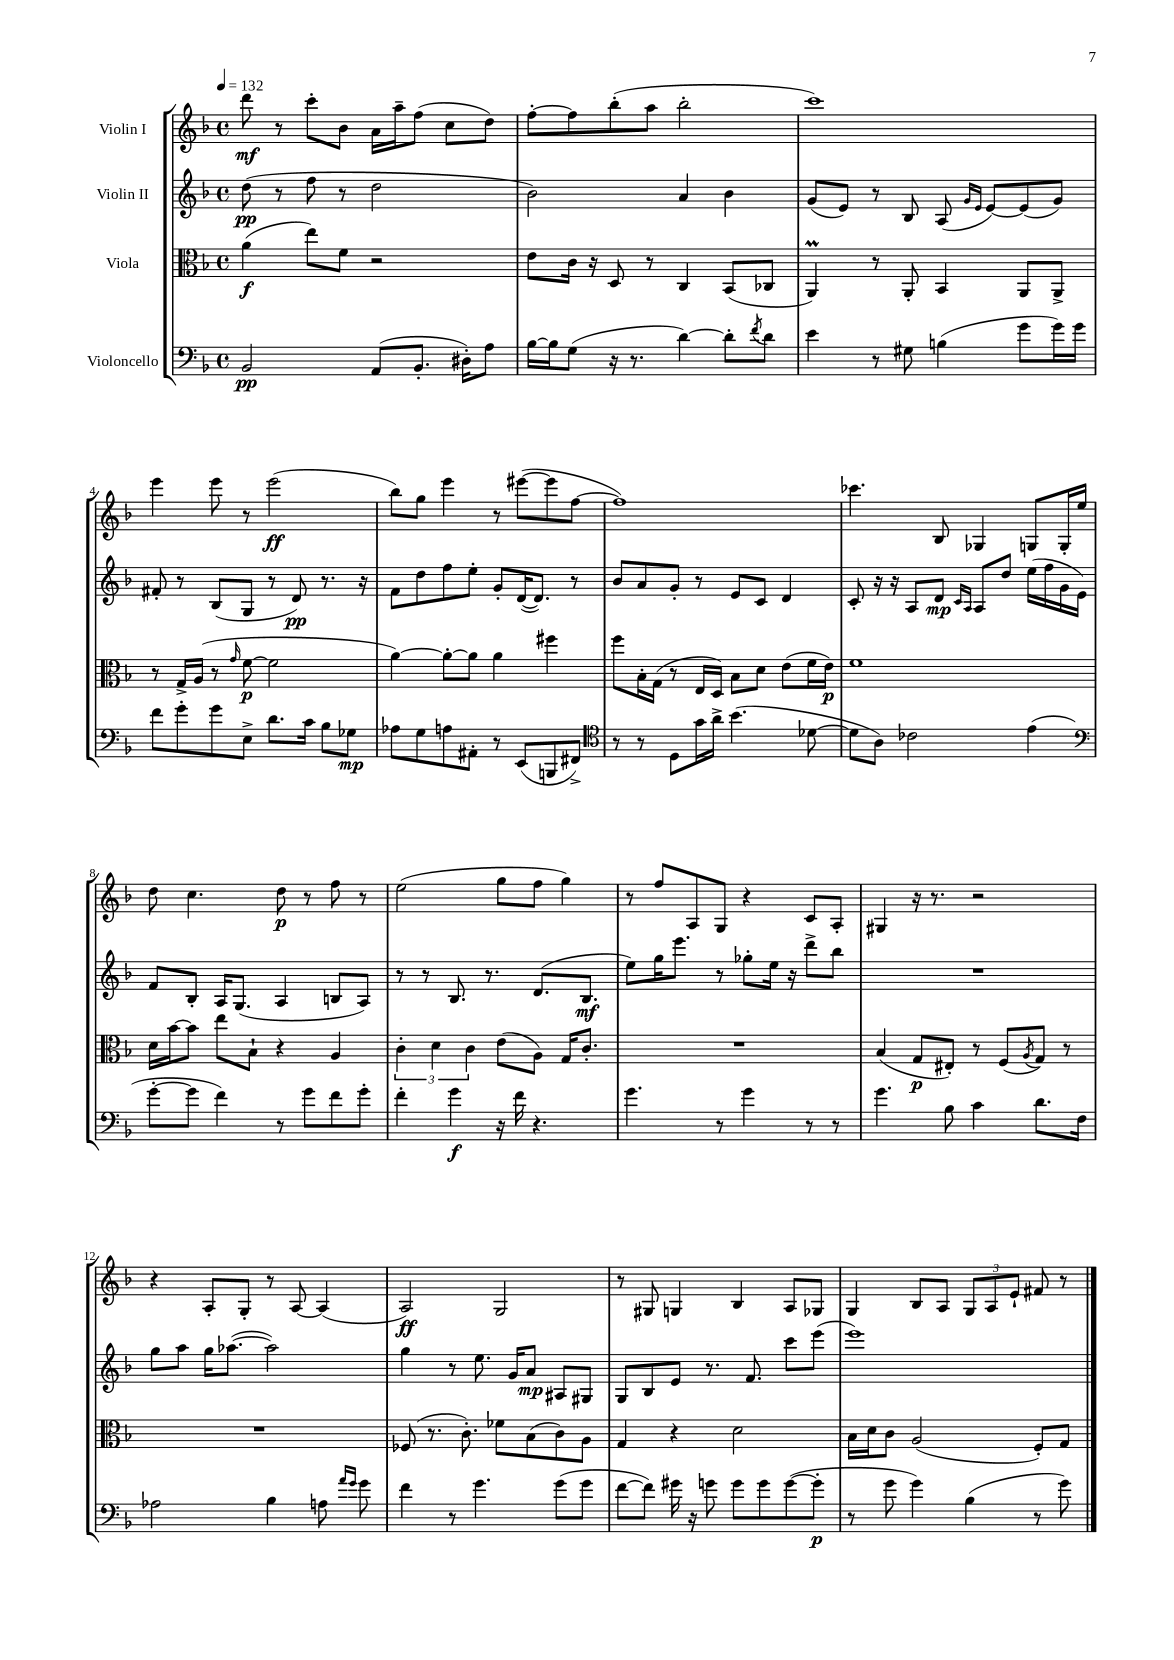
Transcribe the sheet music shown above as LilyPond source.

<<
\new StaffGroup <<
\new Staff = "s0" \with { instrumentName = "Violin I" } {
    \clef treble \key f \major \defaultTimeSignature \time 4/4 \tempo 4 = 132
    d'''8\mf r8 c'''8-. bes'8 a'16 a''16-- f''8( c''8 d''8) |
    f''8~-. f''8 bes''8-.( a''8 bes''2-. |
    c'''1) |
    e'''4 e'''8 r8 e'''2\ff( |
    bes''8) g''8 e'''4 r8 eis'''8~( eis'''8 f''8~ |
    f''1) |
    ces'''4. bes8 ges4 g8 g16-. e''16 |
    d''8 c''4. d''8\p r8 f''8 r8 |
    e''2( g''8 f''8 g''4) |
    r8 f''8 a8 g8 r4 c'8 a8-. |
    gis4 r16 r8. r2 |
    r4 a8-. g8-. r8 a8~ a4( |
    a2\ff) g2 |
    r8 gis8 g4 bes4 a8 ges8 |
    g4 bes8 a8 \tuplet 3/2 { g8 a8 e'8-! } fis'8 r8 \bar "|." |
}
\new Staff = "s1" \with { instrumentName = "Violin II" } {
    \clef treble \key f \major \defaultTimeSignature \time 4/4
    d''8\pp( r8 f''8 r8 d''2 |
    bes'2) a'4 bes'4 |
    g'8( e'8) r8 bes8 a8( \grace { g'16 e'16 } e'8~) e'8( g'8) |
    fis'8-. r8 bes8( g8 r8 d'8\pp) r8. r16 |
    f'8 d''8 f''8 e''8-. g'8-. d'16~( d'8.) r8 |
    bes'8 a'8 g'8-. r8 e'8 c'8 d'4 |
    c'8-. r16 r16 a8 d'8\mp \grace { c'16 a16 } a8 d''8 e''16( f''16 g'16 e'16) |
    f'8 bes8-. a16 g8.( a4 b8 a8) |
    r8 r8 bes8. r8. d'8.( bes8.\mf |
    e''8) g''16 e'''8. r8 ges''8-. e''16 r16 d'''8-> bes''8 |
    R1 |
    g''8 a''8 g''16 aes''8.~( aes''2) |
    g''4 r8 e''8. g'16 a'8\mp ais8 gis8 |
    g8 bes8 e'8 r8. f'8. c'''8 e'''8( |
    e'''1) \bar "|." |
}
\new Staff = "s2" \with { instrumentName = "Viola" } {
    \clef alto \key f \major \defaultTimeSignature \time 4/4
    a'4\f( e''8) f'8 r2 |
    e'8 c'16 r16 d8 r8 c4 bes,8( ces8 |
    a,4\prall) r8 a,8-. bes,4 a,8 a,8-> |
    r8 g16-> a16( r8 \grace { g'16 } f'8~\p f'2 |
    a'4~) a'8~-. a'8 a'4 fis''4 |
    f''8 bes16-. g16( r8 e16 d16) bes8 d'8 e'8( f'16 e'16\p) |
    f'1 |
    d'16 bes'16~ bes'8 e''8 bes8-! r4 a4 |
    \tuplet 3/2 { c'4-. d'4 c'4 } e'8( a8) g16 c'8.-. |
    R1 |
    bes4( g8\p eis8-.) r8 f8( \acciaccatura { a8 } g8) r8 |
    R1 |
    fes8( r8. c'8.-.) fes'8 bes8( c'8) a8 |
    g4 r4 d'2 |
    bes16 d'16 c'8 a2( f8-.) g8 \bar "|." |
}
\new Staff = "s3" \with { instrumentName = "Violoncello" } {
    \clef bass \key f \major \defaultTimeSignature \time 4/4
    bes,2\pp a,8( bes,8.-. dis16-.) a8 |
    bes16~ bes16 g8( r16 r8. d'4~) d'8-. \acciaccatura { f'8 } d'8 |
    e'4 r8 gis8 b4( g'8 g'16) g'16 |
    f'8 g'8-. g'8 e8-> d'8. c'16 bes8 ges8\mp |
    aes8 g8 a8 ais,8-. r8 e,8( b,,8 fis,8->) |
    \clef tenor r8 r8 d8 g'16 a'16-> bes'4.( des'8~ |
    des'8 a8) ces'2 e'4( |
    \clef bass g'8~-. g'8 f'4) r8 g'8 f'8 g'8-. |
    f'4-. g'4\f r16 f'16 r4. |
    g'4. r8 g'4 r8 r8 |
    g'4. bes8 c'4 d'8. f16 |
    aes2 bes4 a8 \grace { a'16 g'16 } g'8 |
    f'4 r8 g'4. g'8( g'8 |
    f'8~ f'8) gis'16 r16 g'8 g'8 g'8 g'8~( g'8-.\p |
    r8 g'8 g'4) bes4( r8 g'8) \bar "|." |
}
>>
>>
